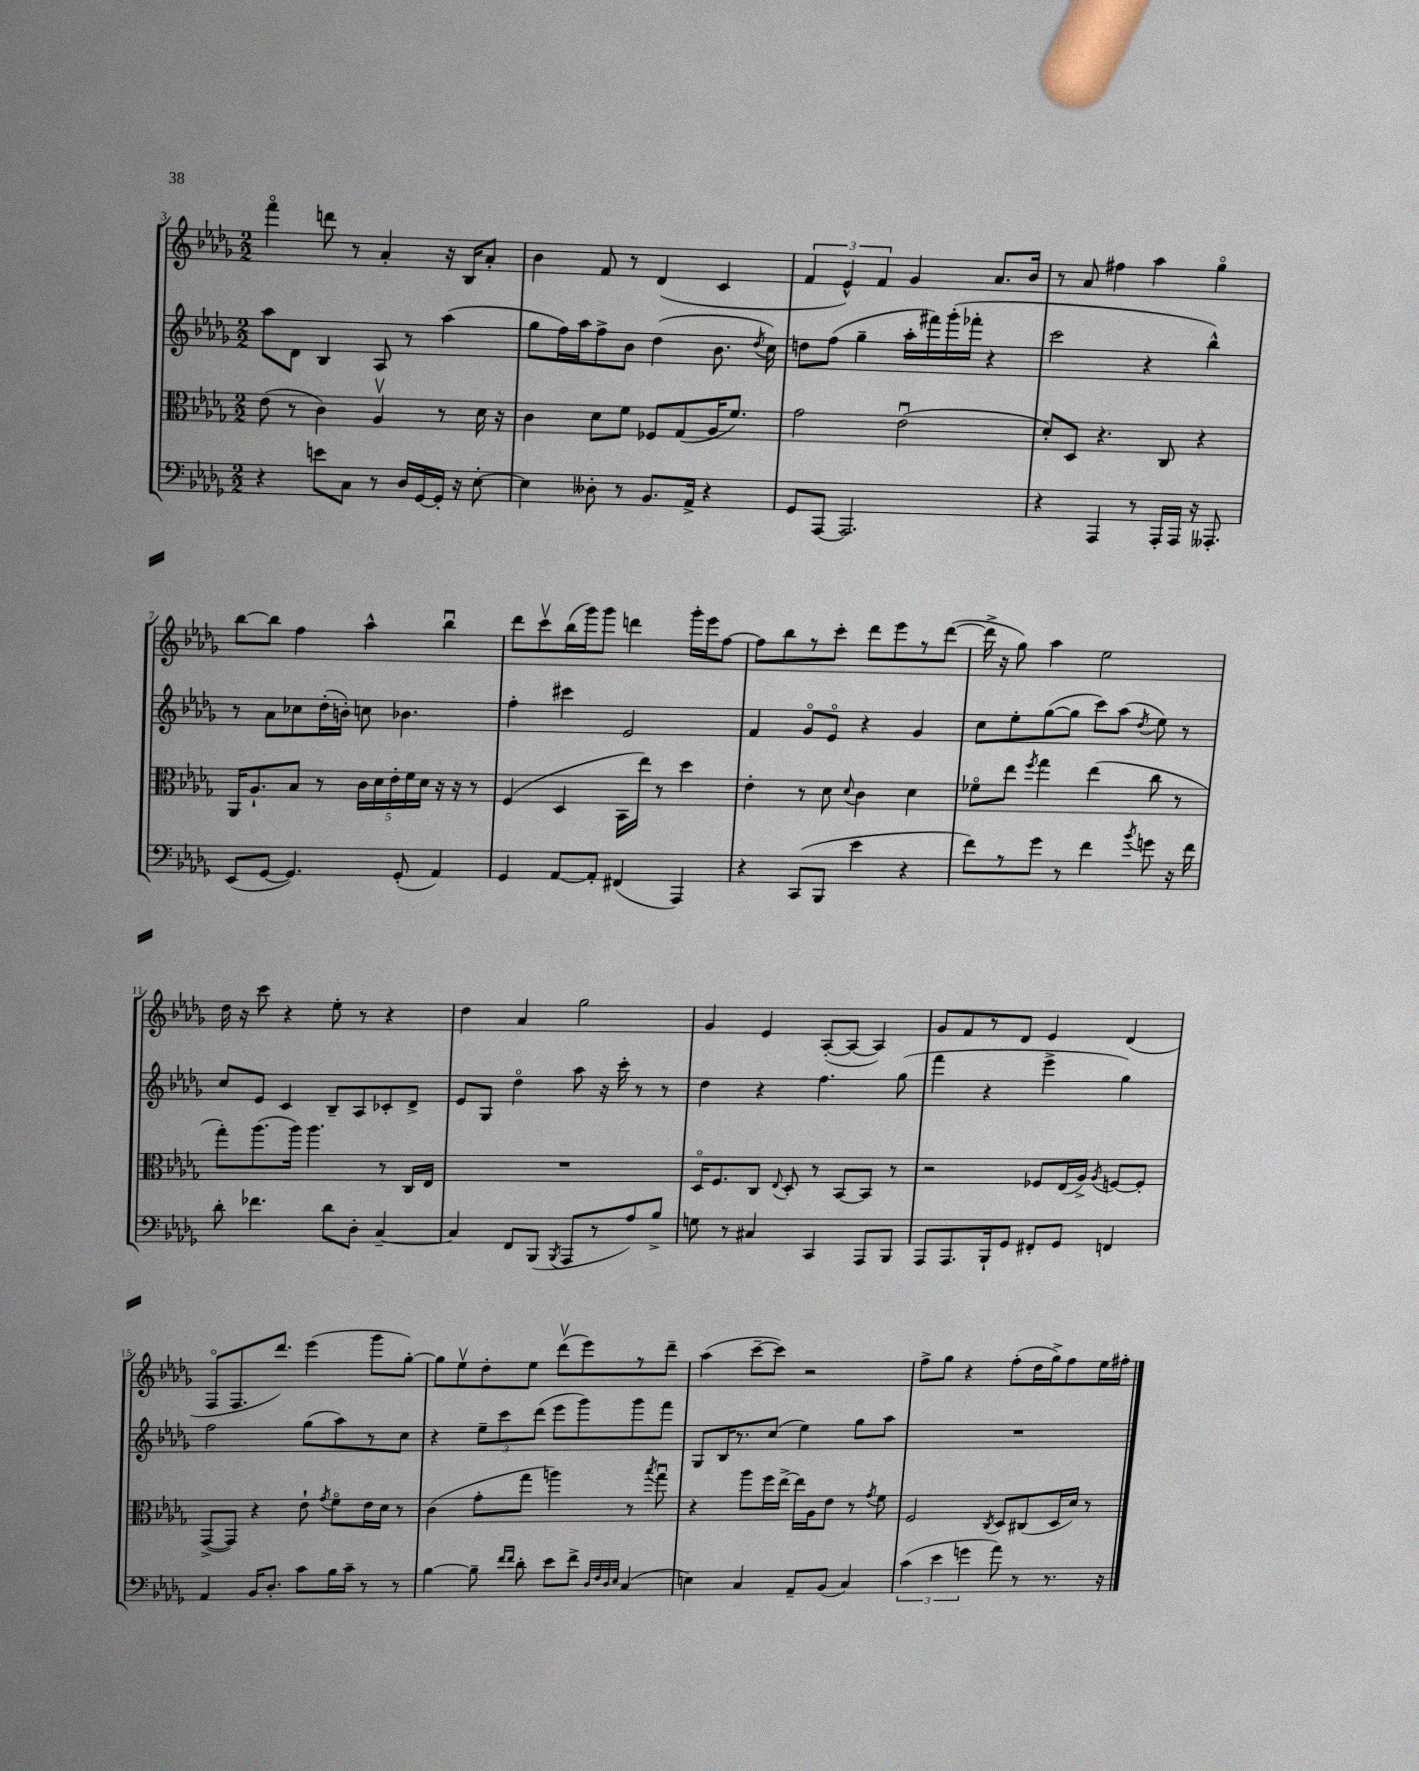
<<
\new StaffGroup <<
\new Staff = "s0" {
    \clef treble \key des \major \numericTimeSignature \time 2/2
    \autoBeamOff f'''4\flageolet d'''8 r8 aes'4-. r16 bes16[ aes'8]-. |
    bes'4 f'8 r8 des'4( c'4 |
    \tuplet 3/2 { f'4 ees'4-^) f'4 } ges'4 aes'8.[ bes'16] |
    r8 aes'8 fis''4 aes''4 ges''4\flageolet |
    bes''8[~ bes''8] f''4 aes''4-^ bes''4\downbow |
    des'''8[ c'''8\upbow bes''16( ges'''16) ges'''8] d'''4 ges'''16[-. ees'''16 f''8]~ |
    f''8[ bes''8 r8 c'''8]-. des'''8[ ees'''8 r8 des'''8]~( |
    des'''16-> r16 ges''8) aes''4 ees''2 |
    des''16 r16 c'''8 r4 ees''8-. r8 r4 |
    des''4 aes'4 ges''2 |
    ges'4 ees'4 aes8[~-.( aes8]~ aes4) |
    ges'8[ f'8 r8 des'8] ees'4 des'4( |
    f8[\flageolet f8. des'''8.]) ees'''4( ges'''8[ ges''8]~-.) |
    ges''8[ ees''8\upbow des''8-. ees''8] des'''8[\upbow( ees'''8) r8 des'''8]-- |
    aes''4( c'''8[~-- c'''8]) r2 |
    f''8[-> ges''8] r4 f''8[-.( des''16 ges''16->) f''8 ees''16 fis''16]-. \bar "|." |
}
\new Staff = "s1" {
    \clef treble \key des \major \numericTimeSignature \time 2/2
    \autoBeamOff aes''8[ des'8] bes4 aes8 r8 aes''4( |
    ges''8[ f''16) aes''16 f''8-> bes'8] des''4( bes'8. \acciaccatura { des''8 } c''16) |
    d''8[ f''8]( ges''4-- aes''16[-. fis'''16) ges'''16-.( fes'''16]-. r4 |
    c'''2 r4 bes''4-^) |
    r8 aes'8[ ces''8 des''16-.( b'16]-.) c''8 bes'4. |
    f''4-. cis'''4 ees'2 |
    f'4 ges'8[\flageolet ees'8]\flageolet r4 ges'4 |
    c''8[ ees''8-. ges''8~( ges''8] c'''8[) aes''8]( \acciaccatura { des''8 } ees''8) r8 |
    c''8[ ees'8] c'4 bes8[-- aes8 ces'8-. des'8]-> |
    ees'8[ ges8] des''4\flageolet aes''8 r16 c'''16-. r8 r8 |
    des''4 r4 f''4. ges''8( |
    f'''4 r4 ees'''4-> ges''4) |
    f''2 ges''8[( aes''8) r8 c''8] |
    r4 \tuplet 3/2 { ees''8[-- c'''8 des'''8]( } ees'''8[ ges'''8) ges'''8 f'''8] |
    ges8[ bes16 r8. c''8]( ees''4) ges''8[ aes''8] |
    R1 \bar "|." |
}
\new Staff = "s2" {
    \clef alto \key des \major \numericTimeSignature \time 2/2
    \autoBeamOff ees'8( r8 c'4) aes4\upbow r8 des'16 r16 |
    c'4 des'8[ f'8] fes8[ ges8( aes16 f'8.]) |
    ges'2 ees'2\downbow( |
    des'8[-.) des8] r4. c8 r4 |
    aes,16[ aes8.-! bes8] r8 \tuplet 5/4 { c'16[ des'16 ees'16-. f'16 des'16] } r16 r16 r8 |
    f4( des4 bes,16[ ees''16]) r8 des''4 |
    ees'4-. r8 des'8 \appoggiatura { des'8 } c'4 des'4 |
    fes'8[\flageolet ees''8] \acciaccatura { f''8 } ges''4 ees''4( c''8 r8 |
    ges''8[-.) aes''8.( aes''16]) aes''4. r8 c16[ ees16] |
    R1 |
    des16[\flageolet f8. c8] \appoggiatura { ees8 } des8-. r8 bes,8[~ bes,8] r8 |
    r2 fes8[ ees16( aes16]->) \acciaccatura { aes8 } f8[~ f8]-. |
    ges,8[~->( ges,8]) r4 ees'8-! \acciaccatura { ges'8 } f'8[\flageolet ees'16 des'16] r8 |
    c'4( ges'8[-. ges''8] a''4) r8 \acciaccatura { bes''8 } ges''8\downbow |
    r4 aes''8[ f''16 ees''16]~-> ees''16[ aes16 ees'8] r8 \acciaccatura { ges'8 } f'8 |
    f2 \acciaccatura { c8 } des8[ cis8( des16 des'16]) r8 \bar "|." |
}
\new Staff = "s3" {
    \clef bass \key des \major \numericTimeSignature \time 2/2
    \autoBeamOff r4 e'8[ c8] r8 des16[ ges,16~ ges,16]-. r16 ees8~-. |
    ees4 deses8-. r8 bes,8.[ aes,16]-> r4 |
    ges,8[ aes,,8]~ aes,,2. |
    r4 aes,,4 r8 aes,,16[-. aes,,16] r16 aeses,,8.-. |
    ees,8[( ges,8]~ ges,4.) ges,8-.( aes,4) |
    ges,4 aes,8[~ aes,8]-. fis,4( aes,,4) |
    r4 c,8[( bes,,8] ees'4 r4 |
    f'8[) r8 ges'8] r8 f'4 \acciaccatura { bes'8 } g'8 r16 f'16 |
    des'8-. fes'4. des'8[ des8]-. c4~-- |
    c4 f,8[ bes,,8]( \acciaccatura { bes,,8 } aes,,8[ r8 aes8) bes8]-> |
    g8 r8 cis4 c,4 aes,,8[ bes,,8] |
    aes,,8[ aes,,8. bes,,16-! ges,8] fis,8[-. ges,8] f,4 |
    aes,4 bes,16[ des8.]-. c'8[ bes16 c'16]-- r8 r8 |
    bes4~ bes8-- \grace { f'16[ f'16] } des'8-. ees'8[ f'8]-> \grace { des32[ f32 des32 ees32] } c4( |
    e4) c4 aes,8[-- bes,8]( c4) |
    \tuplet 3/2 { c'4( ees'4 g'4 } aes'8) r8 r8. r16 \bar "|." |
}
>>
>>
\layout { \context { \Score currentBarNumber = #3 } }
